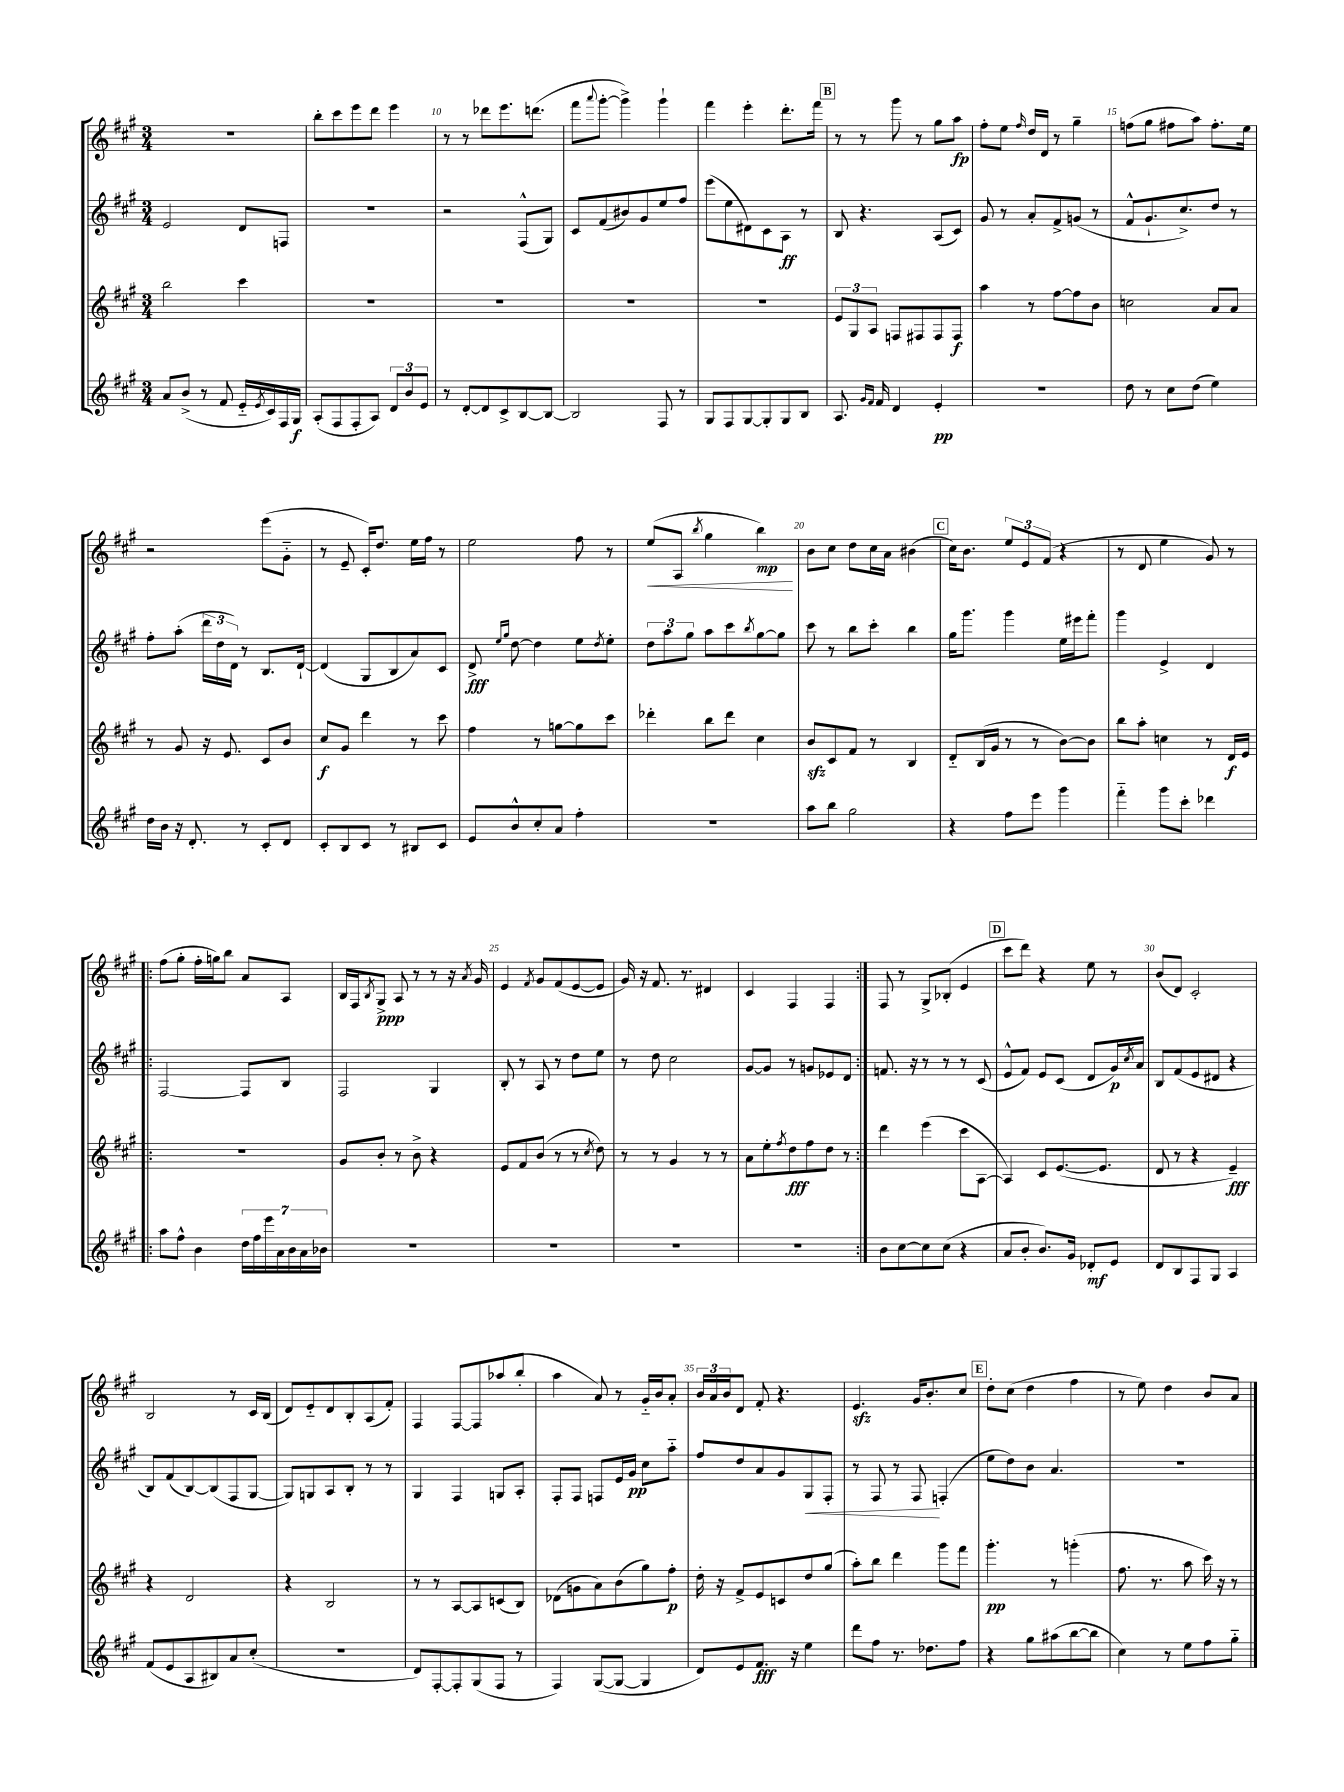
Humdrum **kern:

**kern	**dynam	**kern	**dynam	**kern	**dynam	**kern	**dynam
*part4	*part4	*part3	*part3	*part2	*part2	*part1	*part1
*staff4	*staff4	*staff3	*staff3	*staff2	*staff2	*staff1	*staff1
*clefG2	*	*clefG2	*	*clefG2	*	*clefG2	*
*k[f#c#g#]	*	*k[f#c#g#]	*	*k[f#c#g#]	*	*k[f#c#g#]	*
*M3/4	*	*M3/4	*	*M3/4	*	*M3/4	*
=8	=8	=8	=8	=8	=8	=8	=8
8a/L	.	2bb\	.	2e/	.	2.r	.
(8b^/J	.	.	.	.	.	.	.
8r	.	.	.	.	.	.	.
8f#/	.	.	.	.	.	.	.
16e/LL	.	4ccc#\	.	8d/L	.	.	.
8qe/	.	.	.	.	.	.	.
16c#/)	.	.	.	.	.	.	.
16F#/	.	.	.	8Fn/J	.	.	.
16G#/JJ	f	.	.	.	.	.	.
=9	=9	=9	=9	=9	=9	=9	=9
(8A'/L	.	2.r	.	2.r	.	8bb'\L	.
8F#/	.	.	.	.	.	8ccc#\	.
8F#'/	.	.	.	.	.	8eee\	.
8A/J)	.	.	.	.	.	8ddd\J	.
12d/L	.	.	.	.	.	4eee\	.
12b/	.	.	.	.	.	.	.
12e/J	.	.	.	.	.	.	.
=10	=10	=10	=10	=10	=10	=10	=10
8r	.	2.r	.	2r	.	8r	.
[8d'/L	.	.	.	.	.	8r	.
8d/]	.	.	.	.	.	8ddd-X\L	.
8c#^/	.	.	.	.	.	8.eee\	.
[8B/	.	.	.	(8F#^^/L	.	.	.
.	.	.	.	.	.	(8.dddn\J	.
8B/J_	.	.	.	8G#/J)	.	.	.
=11	=11	=11	=11	=11	=11	=11	=11
2B/]	.	2.r	.	8c#/L	.	8fff#\L	.
.	.	.	.	.	.	8qqaaa/	.
.	.	.	.	(8f#/	.	[8ggg#'\J	.
.	.	.	.	8b#X/)	.	4ggg#^\])	.
.	.	.	.	8g#/	.	.	.
8F#/	.	.	.	8ee/	.	4ggg#`\	.
8r	.	.	.	8ff#/J	.	.	.
=12	=12	=12	=12	=12	=12	=12	=12
8G#/L	.	2.r	.	(8eee\L	.	4fff#\	.
8F#/	.	.	.	8ee\	.	.	.
[8G#/	.	.	.	8d#X\)	.	4eee'\	.
8G#'/]	.	.	.	8c#\	.	.	.
8G#/	.	.	.	8A\J	ff	8.ddd'\L	.
8B/J	.	.	.	8r	.	.	.
.	.	.	.	.	.	16fff#\Jk	.
!!LO:REH:place=s1:t=B
=13	=13	=13	=13	=13	=13	=13	=13
8.A/	.	12e/L	.	8B/	.	8r	.
.	.	12G#/	.	.	.	.	.
.	.	.	.	4.r	.	8r	.
.	.	12A/J	.	.	.	.	.
16qqg#/LL	.	.	.	.	.	.	.
16qqf#/JJ	.	.	.	.	.	.	.
16f#/	.	.	.	.	.	.	.
4d/	.	8Fn/L	.	.	.	8ggg#\	.
.	.	8F#X/	.	.	.	8r	.
4e'/	pp	8F#/	.	(8A/L	.	8gg#\L	.
.	.	8F#/J	f	8c#/J)	.	8aa\J	fp
=14	=14	=14	=14	=14	=14	=14	=14
2.r	.	4aa\	.	8g#/	.	8ff#'\L	.
.	.	.	.	8r	.	8ee\J	.
.	.	.	.	.	.	16qqff#/	.
.	.	8r	.	8a'/L	.	16dd/LL	.
.	.	.	.	.	.	16d/JJ	.
.	.	[8ff#\L	.	8f#^/	.	8r	.
.	.	8ff#\]	.	(8gn/J	.	4gg#~\	.
.	.	8b\J	.	8r	.	.	.
=15	=15	=15	=15	=15	=15	=15	=15
8dd\	.	2ccn\	.	8f#^^/L	.	(8ffn\L	.
8r	.	.	.	8.g#`/	.	8gg#\J	.
8cc#\L	.	.	.	.	.	8ff#X\L	.
.	.	.	.	8.cc#^/)	.	.	.
(8dd\J	.	.	.	.	.	8aa\J)	.
4ee\)	.	8a/L	.	8dd/J	.	8.ff#'\L	.
.	.	8a/J	.	8r	.	.	.
.	.	.	.	.	.	16ee\Jk	.
!!LO:LB:g=z
=16	=16	=16	=16	=16	=16	=16	=16
16dd\LL	.	8r	.	8ff#'\L	.	2r	.
16b\JJ	.	.	.	.	.	.	.
16r	.	8g#/	.	(8aa'\J	.	.	.
8.d'/	.	.	.	.	.	.	.
.	.	16r	.	24ddd\LL	.	.	.
.	.	.	.	24dd\	.	.	.
.	.	8.e/	.	.	.	.	.
.	.	.	.	24d\JJ)	.	.	.
8r	.	.	.	8r	.	.	.
8c#'/L	.	8c#/L	.	8.B/L	.	(8eee\L	.
8d/J	.	8b/J	.	.	.	8g#\J	.
.	.	.	.	[16d`/Jk	.	.	.
=17	=17	=17	=17	=17	=17	=17	=17
8c#'/L	.	8cc#/L	f	(4d/]	.	8r	.
8B/	.	8g#/J	.	.	.	8e~/	.
8c#/J	.	4ddd\	.	8G#/L	.	16c#'/KL)	.
.	.	.	.	.	.	8.dd/J	.
8r	.	.	.	8B/	.	.	.
8B#X/L	.	8r	.	8a/)	.	16ee\LL	.
.	.	.	.	.	.	16ff#\JJ	.
8c#/J	.	8ccc#\	.	8c#/J	.	8r	.
=18	=18	=18	=18	=18	=18	=18	=18
8e/L	.	4ff#\	.	8d^/	fff	2ee\	.
.	.	.	.	16qqee/LL	.	.	.
.	.	.	.	16qqgg#/JJ	.	.	.
8b^^/	.	.	.	[8dd\	.	.	.
8cc#'/	.	8r	.	4dd\]	.	.	.
8a/J	.	[8ggn\L	.	.	.	.	.
4ff#'\	.	8gg\]	.	8ee\L	.	8ff#\	.
.	.	.	.	8qdd/	.	.	.
.	.	8ccc#\J	.	8ee'\J	.	8r	.
=19	=19	=19	=19	=19	=19	=19	=19
!	!	!	!	!	!	!	!LO:HP:b
2.r	.	4ddd-X'\	.	12dd\L	.	(8ee/L	<
.	.	.	.	12aa\	.	.	.
.	.	.	.	.	.	8A/J	.
.	.	.	.	12gg#\J	.	.	.
.	.	.	.	.	.	8qbb/	.
.	.	8bb\L	.	8aa\L	.	4gg#\	.
.	.	8ddd-\J	.	8ccc#\	.	.	.
.	.	.	.	8qbb/	.	.	.
.	.	4cc#\	.	[8gg#\	.	4bb\)	mp
.	.	.	.	8gg#\J]	.	.	.
.	.	.	.	.	.	.	[
=20	=20	=20	=20	=20	=20	=20	=20
8aa\L	.	8bzz/L	.	8ccc#\	.	8b\L	.
8bb\J	.	8c#/	.	8r	.	8cc#\J	.
2gg#\	.	8f#/J	.	8bb\L	.	8dd\L	.
.	.	8r	.	8ccc#'\J	.	16cc#\L	.
.	.	.	.	.	.	16a\JJ	.
.	.	4B/	.	4bb\	.	(4b#X\	.
!!LO:REH:place=s1:t=C
=21	=21	=21	=21	=21	=21	=21	=21
4r	.	8d/L	.	16gg#\KL	.	16cc#\KL)	.
.	.	.	.	8.ggg#\J	.	8.b\J	.
.	.	(16B/L	.	.	.	.	.
.	.	16g#/JJ	.	.	.	.	.
8ff#\L	.	8r	.	4ggg#\	.	12ee/L	.
.	.	.	.	.	.	12e/	.
8eee\J	.	8r	.	.	.	.	.
.	.	.	.	.	.	(12f#/J	.
4ggg#\	.	[8b\L)	.	16ee\LL	.	4r	.
.	.	.	.	16eee#X\J	.	.	.
.	.	8b\J]	.	8fff#'\J	.	.	.
=22	=22	=22	=22	=22	=22	=22	=22
4fff#\	.	8bb\L	.	4ggg#\	.	8r	.
.	.	8aa'\J	.	.	.	8d/	.
8ggg#\L	.	4ccn\	.	4e^/	.	4ee\	.
8ccc#'\J	.	.	.	.	.	.	.
4ddd-X\	.	8r	.	4d/	.	8g#/)	.
.	.	16d/LL	f	.	.	8r	.
.	.	16e/JJ	.	.	.	.	.
!!LO:LB:g=z
=23!|:	=23!|:	=23!|:	=23!|:	=23!|:	=23!|:	=23!|:	=23!|:
8aa\L	.	2.r	.	[2F#/	.	(8ff#\L	.
8ff#^^\J	.	.	.	.	.	8gg#'\J	.
4b\	.	.	.	.	.	16ff#'\LL	.
.	.	.	.	.	.	16ggn\J)	.
.	.	.	.	.	.	8bb\J	.
28dd\LL	.	.	.	8F#/L]	.	8a/L	.
28ff#\	.	.	.	.	.	.	.
28eee\	.	.	.	.	.	.	.
28a\	.	.	.	.	.	.	.
.	.	.	.	8B/J	.	8A/J	.
28b\	.	.	.	.	.	.	.
28a\	.	.	.	.	.	.	.
28b-X\JJ	.	.	.	.	.	.	.
=24	=24	=24	=24	=24	=24	=24	=24
2.r	.	8g#/L	.	2F#/	.	16B/LL	.
.	.	.	.	.	.	16F#/J	.
.	.	.	.	.	.	8qB/	.
.	.	8b'/J	.	.	.	8G#^/J	ppp
.	.	8r	.	.	.	8A/	.
.	.	8b^\	.	.	.	8r	.
.	.	4r	.	4G#/	.	8r	.
.	.	.	.	.	.	16r	.
.	.	.	.	.	.	8qa/	.
.	.	.	.	.	.	16g#/	.
=25	=25	=25	=25	=25	=25	=25	=25
2.r	.	8e/L	.	8B'/	.	4e/	.
.	.	8f#/	.	8r	.	.	.
.	.	.	.	.	.	8qf#/	.
.	.	(8b/J	.	8A/	.	8g#/L	.
.	.	8r	.	8r	.	(8f#/	.
.	.	8r	.	8dd\L	.	[8e/	.
.	.	8qcc#/	.	.	.	.	.
.	.	8dd\)	.	8ee\J	.	8e/J]	.
=26	=26	=26	=26	=26	=26	=26	=26
2.r	.	8r	.	8r	.	16g#/)	.
.	.	.	.	.	.	16r	.
.	.	8r	.	8dd\	.	8.f#/	.
.	.	4g#/	.	2cc#\	.	.	.
.	.	.	.	.	.	8.r	.
.	.	8r	.	.	.	4d#X/	.
.	.	8r	.	.	.	.	.
=27	=27	=27	=27	=27	=27	=27	=27
2.r	.	8a\L	.	[8g#/L	.	4c#/	.
.	.	8ee'\	.	8g#/J]	.	.	.
.	.	8qff#/	.	.	.	.	.
.	.	8dd\	fff	8r	.	4F#/	.
.	.	8ff#\	.	8gn/L	.	.	.
.	.	8dd\J	.	8e-X/	.	4F#/	.
.	.	8r	.	8d/J	.	.	.
=28:|!	=28:|!	=28:|!	=28:|!	=28:|!	=28:|!	=28:|!	=28:|!
8b\L	.	4ddd\	.	8.fn/	.	8F#/	.
[8cc#\	.	.	.	.	.	8r	.
.	.	.	.	16r	.	.	.
8cc#\]	.	(4eee\	.	8r	.	8G#^/L	.
(8cc#\J	.	.	.	8r	.	(8B-X'/J	.
4r	.	8ccc#\L	.	8r	.	4e/	.
.	.	[8A\J	.	(8c#/	.	.	.
!!LO:REH:place=s1:t=D
=29	=29	=29	=29	=29	=29	=29	=29
8a/L	.	4A/])	.	8e^^/L	.	8ccc#\L	.
8b'/J	.	.	.	8f#/J)	.	8ddd\J)	.
8.b/L)	.	8c#/L	.	8e/L	.	4r	.
.	.	([8.e/	.	(8c#/J	.	.	.
16g#/Jk	.	.	.	.	.	.	.
8d-X'/L	mf	.	.	8d/L	.	8ee\	.
.	.	8.e/J]	.	.	.	.	.
8e/J	.	.	.	16g#/L)	p	8r	.
.	.	.	.	8qcc#/	.	.	.
.	.	.	.	16a/JJ	.	.	.
=30	=30	=30	=30	=30	=30	=30	=30
8d/L	.	8d/	.	8B/L	.	(8b/L	.
8B/	.	8r	.	(8f#/	.	8d/J)	.
8F#/	.	4r	.	8e/	.	2c#'/	.
8G#/J	.	.	.	8d#X/J	.	.	.
4A/	.	4e~/)	fff	4r	.	.	.
!!LO:LB:g=z
=31	=31	=31	=31	=31	=31	=31	=31
(8f#/L	.	4r	.	8B/L)	.	2B/	.
8e/	.	.	.	(8f#/	.	.	.
8A/	.	2d/	.	[8B/)	.	.	.
8B#X/)	.	.	.	(8B/]	.	.	.
8a/	.	.	.	8F#/	.	8r	.
(8cc#'/J	.	.	.	[8G#/J	.	16c#/LL	.
.	.	.	.	.	.	(16B/JJ	.
=32	=32	=32	=32	=32	=32	=32	=32
2.r	.	4r	.	8G#/L])	.	8d/L)	.
.	.	.	.	8Gn/	.	8e/	.
.	.	2B/	.	8A/	.	8d/	.
.	.	.	.	8B'/J	.	8B'/	.
.	.	.	.	8r	.	(8A/	.
.	.	.	.	8r	.	8f#'/J)	.
=33	=33	=33	=33	=33	=33	=33	=33
8d/L)	.	8r	.	4G#/	.	4F#/	.
[8F#'/	.	8r	.	.	.	.	.
8F#'/]	.	[8A/L	.	4F#/	.	[8F#/L	.
(8G#/	.	8A/]	.	.	.	8F#/]	.
8F#/J	.	(8cn/	.	8Gn/L	.	(8aa-X/	.
8r	.	8B/J)	.	8A'/J	.	8bb'/J	.
=34	=34	=34	=34	=34	=34	=34	=34
4F#/)	.	(8d-X\L	.	8F#'/L	.	4aa\	.
.	.	8gn\	.	8F#/J	.	.	.
([8G#/L	.	8a\)	.	8Fn/L	.	8a/)	.
8G#/J_	.	(8b\	.	16e/L	.	8r	.
.	.	.	.	16g#/JJ	pp	.	.
4G#/]	.	8gg#\)	.	8cc#\L	.	16g#/LL	.
.	.	.	.	.	.	16b/J	.
.	.	8ff#'\J	p	8aa\J	.	8a'/J	.
=35	=35	=35	=35	=35	=35	=35	=35
8d/L)	.	16dd'\	.	8ff#/L	.	24b/LL	.
.	.	.	.	.	.	24a/	.
.	.	16r	.	.	.	.	.
.	.	.	.	.	.	24b/J	.
8e/	.	8f#^/L	.	8dd/	.	8d/J	.
8.f#/J	fff	8e/	.	8a/	.	8f#'/	.
.	.	8cn/	.	8g#/	.	4.r	.
16r	.	.	.	.	.	.	.
!	!	!	!	!	!LO:HP:b	!	!
4ee\	.	8dd/	.	8G#/	<	.	.
.	.	(8gg#/J	.	8F#'/J	.	.	.
=36	=36	=36	=36	=36	=36	=36	=36
8ddd\L	.	8aa'\L)	.	8r	.	4.ezz/	.
8ff#\J	.	8bb\J	.	8F#/	.	.	.
8.r	.	4ddd\	.	8r	.	.	.
.	.	.	.	8F#/	.	16g#/KL	.
8.dd-X\L	.	.	.	.	.	8.b'/	.
.	.	8ggg#\L	.	(4Fn'/	[	.	.
8ff#\J	.	8fff#\J	.	.	.	8cc#/J	.
!!LO:REH:place=s1:t=E
=37	=37	=37	=37	=37	=37	=37	=37
4r	.	4.ggg#'\	pp	8ee\L	.	8dd'\L	.
.	.	.	.	8dd\)	.	(8cc#\J	.
8gg#\L	.	.	.	8b\J	.	4dd\	.
(8aa#X\	.	8r	.	4.a/	.	.	.
[8bb\	.	(4gggn'\	.	.	.	4ff#\	.
8bb\J]	.	.	.	.	.	.	.
=38	=38	=38	=38	=38	=38	=38	=38
4cc#\)	.	8.ff#\	.	2.r	.	8r	.
.	.	.	.	.	.	8ee\)	.
.	.	8.r	.	.	.	.	.
8r	.	.	.	.	.	4dd\	.
8ee\L	.	8aa\	.	.	.	.	.
8ff#\	.	16ccc#\)	.	.	.	8b/L	.
.	.	16r	.	.	.	.	.
8gg#\J	.	8r	.	.	.	8a/J	.
==	==	==	==	==	==	==	==
*-	*-	*-	*-	*-	*-	*-	*-
